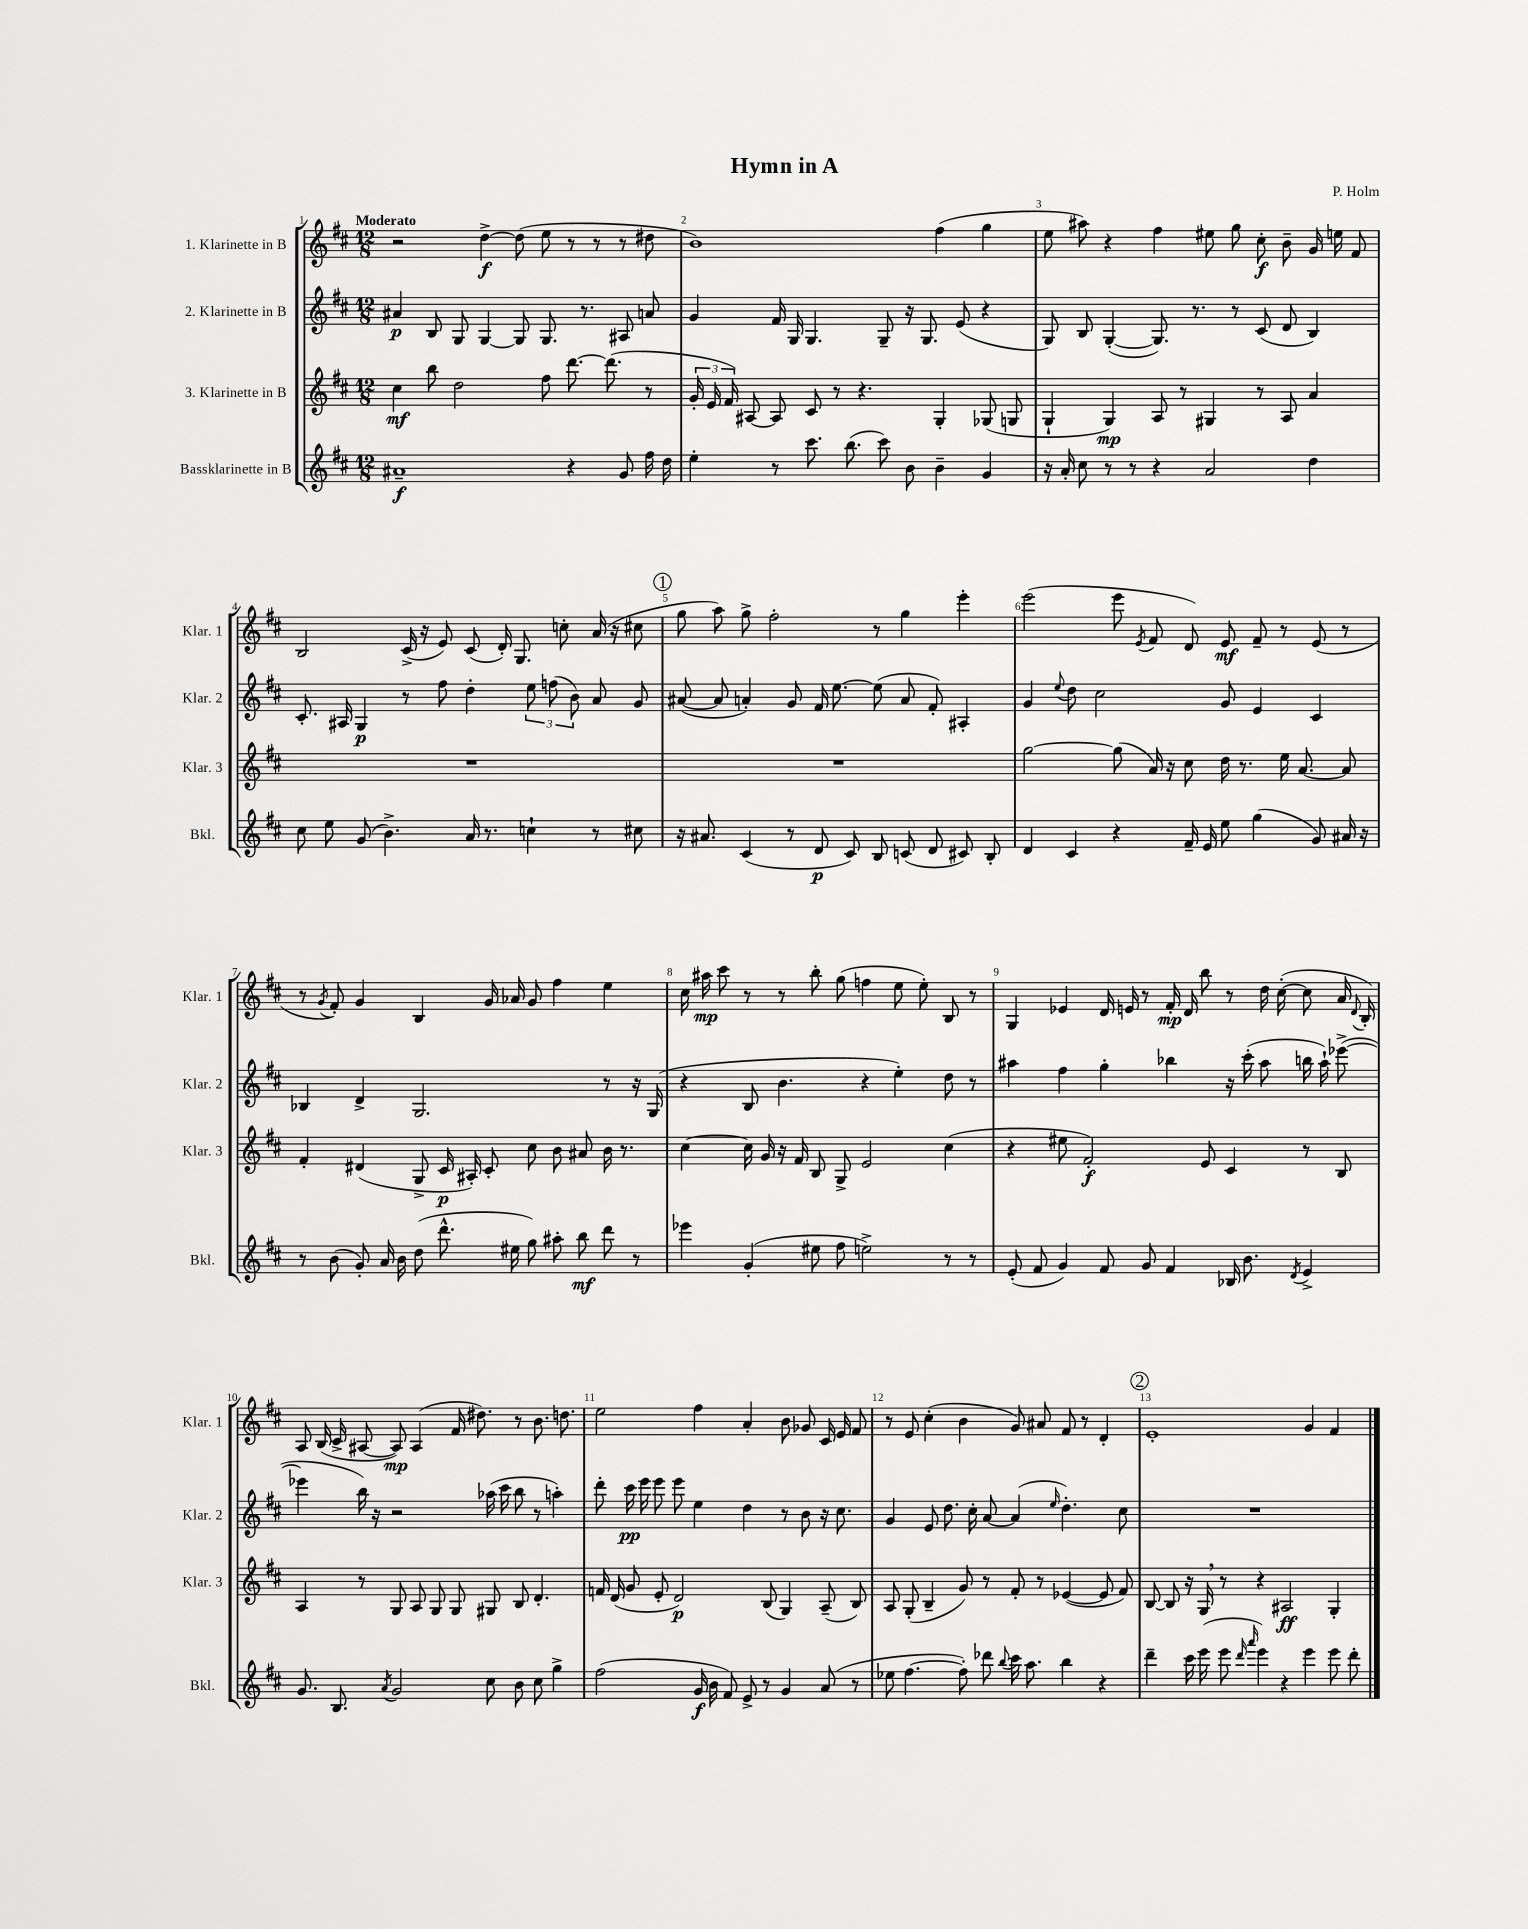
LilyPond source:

\header { title = "Hymn in A" composer = "P. Holm" }
<<
\new StaffGroup <<
\new Staff = "s0" \with { instrumentName = "1. Klarinette in B" shortInstrumentName = "Klar. 1" } {
    \clef treble \key d \major \numericTimeSignature \time 12/8 \tempo "Moderato"
    \autoBeamOff r2 d''4~->\f d''8( e''8 r8 r8 r8 dis''8 |
    b'1) fis''4( g''4 |
    e''8 ais''8) r4 fis''4 eis''8 g''8 cis''8-.\f b'8-- g'16 e''16 fis'8 |
    b2 cis'16->( r16 e'8) cis'8( d'16-.) g8. c''8-. a'16( r16 cis''8 |
    \mark \markup { \circle "1" } g''8 a''8) g''8-> fis''2-. r8 g''4 e'''4-. |
    e'''2( e'''8 \acciaccatura { e'8 } fis'8 d'8) e'8\mf fis'8-- r8 e'8( r8 |
    r8 \acciaccatura { g'8 } fis'8-.) g'4 b4 g'16 aes'16 g'8 fis''4 e''4 |
    cis''16 ais''16\mp cis'''8 r8 r8 b''8-. g''8( f''4 e''8 e''8-.) b8 r8 |
    g4 ees'4 d'16 e'16 r8 fis'16-.\mp d'16 b''8 r8 d''16 cis''16~-.( cis''8 a'16 \appoggiatura { d'8 } b16-.) |
    a8 b16( cis'16-> ais8~ ais8\mp) ais4( fis'16 dis''8.) r8 b'8. d''8. |
    e''2 fis''4 a'4-. b'8 ges'8 cis'16 e'16 fis'8 |
    r8 e'8 cis''4-.( b'4 g'8) ais'8 fis'8 r8 d'4-. |
    \mark \markup { \circle "2" } e'1-. g'4 fis'4 \bar "|." |
}
\new Staff = "s1" \with { instrumentName = "2. Klarinette in B" shortInstrumentName = "Klar. 2" } {
    \clef treble \key d \major \numericTimeSignature \time 12/8
    \autoBeamOff ais'4\p b8 g8 g4~ g8 g8. r8. ais8 a'8 |
    g'4 fis'16 g16 g4. g8-- r16 g8. e'8( r4 |
    g8) b8 g4~-.( g8.) r8. r8 cis'8( d'8 b4) |
    cis'8.-. ais16 g4\p r8 fis''8 d''4-. \tuplet 3/2 { e''8 f''8( b'8) } a'8 g'8 |
    \mark \markup { \circle "1" } ais'8~( ais'8 a'4-.) g'8 fis'16 e''8.~ e''8( a'8 fis'8-.) ais4-. |
    g'4 \appoggiatura { e''8 } d''8 cis''2 g'8 e'4 cis'4 |
    bes4 d'4-> g2. r8 r16 g16( |
    r4 b8 b'4. r4 e''4-.) d''8 r8 |
    ais''4 fis''4 g''4-. bes''4 r16 cis'''16-.( ais''8 b''16 ais''16-!) ees'''8~->( |
    ees'''4 b''16) r16 r2 aes''16( cis'''16 b''8 r8 a''4-.) |
    d'''8-. cis'''16\pp e'''16 e'''8 e'''8 e''4 d''4 r8 b'8 r16 cis''8. |
    g'4 e'8 d''8. cis''16-. a'8~ a'4( \grace { e''16 } d''4.-.) cis''8 |
    \mark \markup { \circle "2" } R1. \bar "|." |
}
\new Staff = "s2" \with { instrumentName = "3. Klarinette in B" shortInstrumentName = "Klar. 3" } {
    \clef treble \key d \major \numericTimeSignature \time 12/8
    \autoBeamOff cis''4\mf b''8 d''2 fis''8 d'''8.~ d'''8.( r8 |
    \tuplet 3/2 { g'16-. e'16 fis'16) } ais8~ ais8 cis'8 r8 r4. g4-. ges8( g8 |
    g4-! g4\mp) a8 r8 gis4 r8 a8 a'4 |
    R1. |
    \mark \markup { \circle "1" } R1. |
    g''2~ g''8( a'16) r16 cis''8 d''16 r8. e''16 a'8.~ a'8 |
    fis'4-. dis'4( g8-> cis'16\p ais16-.) cis'8-. cis''8 b'8 ais'8 b'16 r8. |
    cis''4~ cis''16 g'16 r16 fis'16 b8 g8-> e'2 cis''4( |
    r4 eis''8 fis'2-.\f) e'8 cis'4 r8 b8 |
    a4 r8 g8 a8 g8 g8 gis8 b8 d'4.-. |
    f'16 d'16( g'8 e'8-. d'2\p) b8( g4) a8--( b8) |
    a8 g8-.( b4-- g'8) r8 fis'8-. r8 ees'4~( ees'8 fis'8) |
    \mark \markup { \circle "2" } b8~ b8 r16 g16 \breathe r8 r4 ais2\ff g4-. \bar "|." |
}
\new Staff = "s3" \with { instrumentName = "Bassklarinette in B" shortInstrumentName = "Bkl." } {
    \clef treble \key d \major \numericTimeSignature \time 12/8
    \autoBeamOff ais'1--\f r4 g'8 fis''16 d''16 |
    e''4-. r8 cis'''8. b''8.( cis'''8) b'8 b'4-- g'4 |
    r16 a'16-. cis''8 r8 r8 r4 a'2 d''4 |
    cis''8 e''8 g'8( b'4.->) a'16 r8. c''4-! r8 cis''8 |
    \mark \markup { \circle "1" } r16 ais'8. cis'4( r8 d'8\p cis'8) b8 c'8( d'8 cis'8) b8-. |
    d'4 cis'4 r4 fis'16-- e'16 e''8 g''4( g'8) ais'16 r16 |
    r8 b'8( g'8-.) a'16 b'16 d''8( d'''8.-^ eis''16 g''8) ais''8-. b''8\mf d'''8 r8 |
    ees'''4 g'4-.( eis''8 fis''8 e''2->) r8 r8 |
    e'8-.( fis'8 g'4) fis'8 g'8 fis'4 bes16 b'8. \acciaccatura { d'8 } e'4-> |
    g'8. b8. \acciaccatura { a'8 } g'2 cis''8 b'8 cis''8 g''4-> |
    fis''2( g'16\f b'16 fis'8) e'8-> r8 g'4 a'8( r8 |
    ees''8 fis''4.~ fis''8-.) des'''8 \appoggiatura { b''8 } cis'''16 a''8. b''4 r4 |
    \mark \markup { \circle "2" } d'''4-- cis'''16 e'''16( e'''8 \grace { d'''16 a'''16 } e'''4) r4 e'''4 e'''8 d'''8-. \bar "|." |
}
>>
>>
\layout { \context { \Score \override BarNumber.break-visibility = ##(#f #t #t) barNumberVisibility = #all-bar-numbers-visible } }
